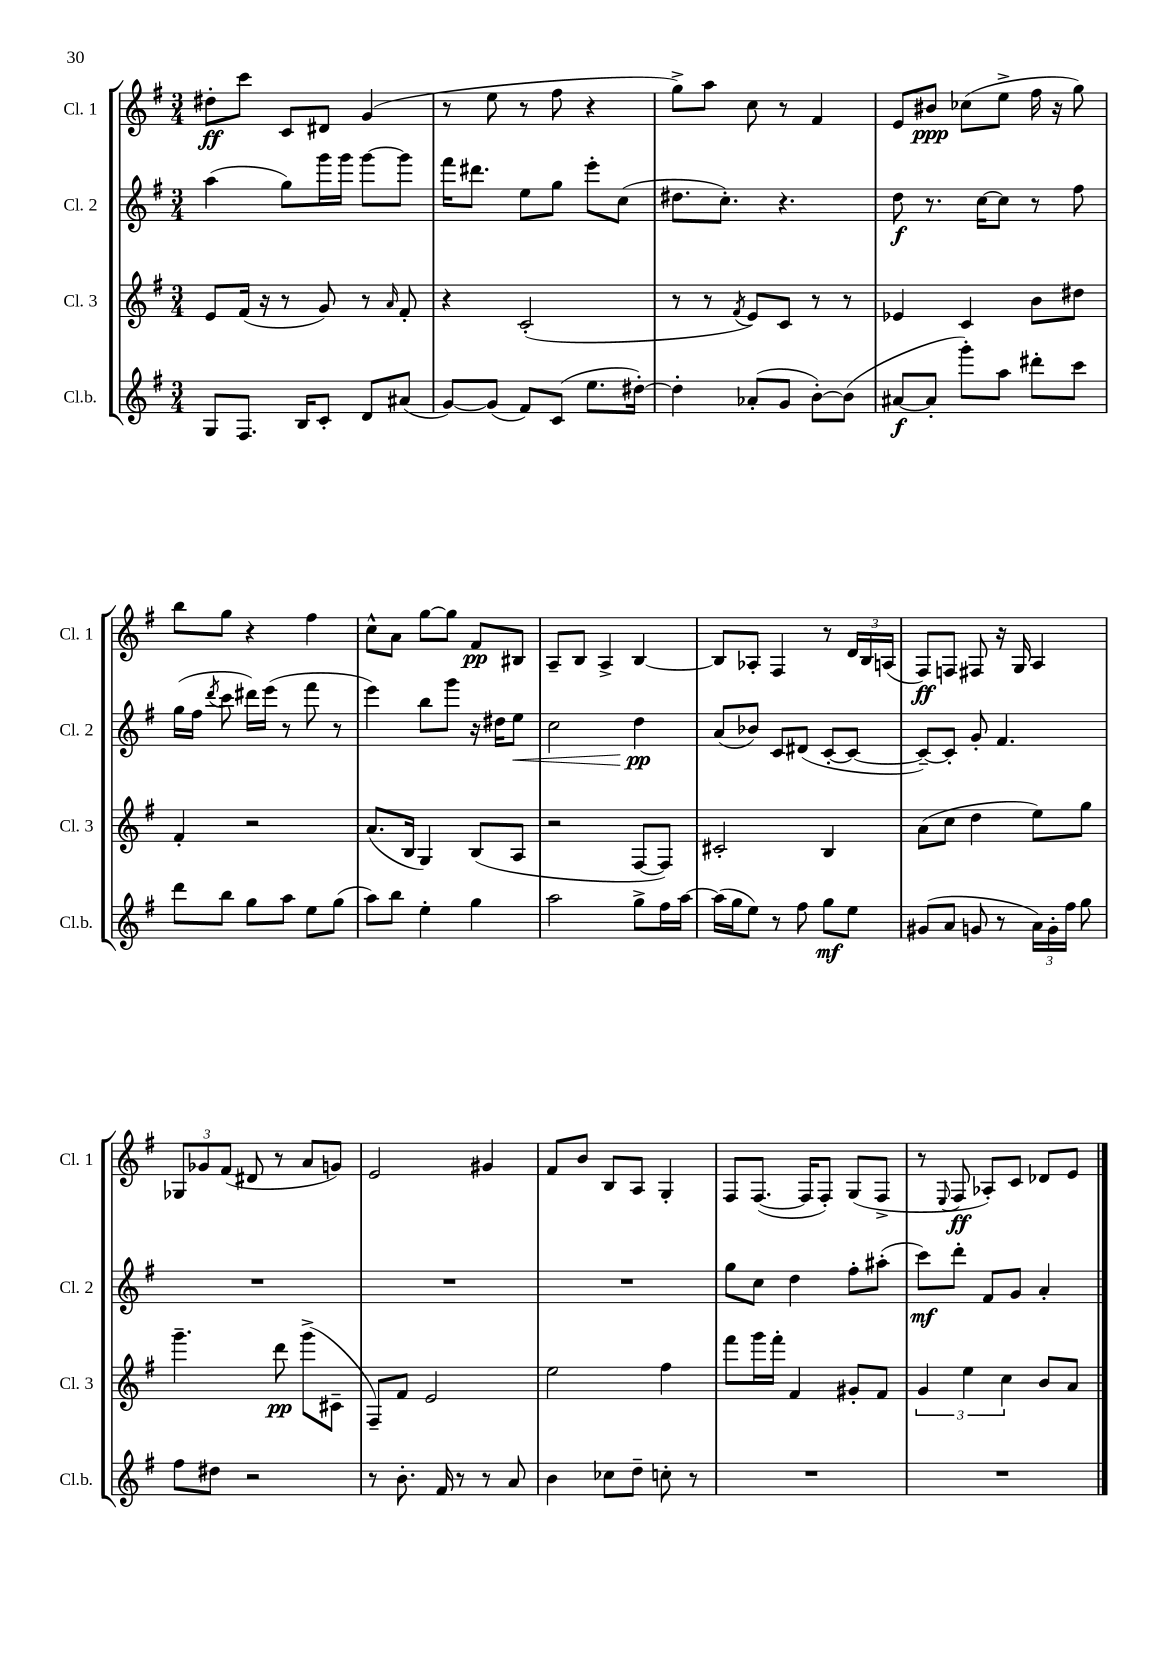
<<
\new StaffGroup <<
\new Staff = "s0" \with { instrumentName = "Cl. 1" shortInstrumentName = "Cl. 1" } {
    \clef treble \key g \major \numericTimeSignature \time 3/4
    \autoBeamOff dis''8[-.\ff c'''8] c'8[ dis'8] g'4( |
    r8 e''8 r8 fis''8 r4 |
    g''8[->) a''8] c''8 r8 fis'4 |
    e'8[ bis'8]\ppp ces''8[( e''8]-> fis''16 r16 g''8) |
    b''8[ g''8] r4 fis''4 |
    c''8[-^ a'8] g''8[~ g''8] fis'8[\pp bis8] |
    a8[-- b8] a4-> b4~ |
    b8[ aes8]-. fis4 r8 \tuplet 3/2 { d'16[ b16 a16]( } |
    fis8[\ff) f8] fis8 r16 g16 a4 |
    \tuplet 3/2 { ges8[ ges'8 fis'8]( } dis'8 r8 a'8[ g'8]) |
    e'2 gis'4 |
    fis'8[ b'8] b8[ a8] g4-. |
    fis8[ fis8.]~( fis16[ fis8]-.) g8[( fis8]-> |
    r8 \appoggiatura { e8 } fis8\ff aes8[-.) c'8] des'8[ e'8] \bar "|." |
}
\new Staff = "s1" \with { instrumentName = "Cl. 2" shortInstrumentName = "Cl. 2" } {
    \clef treble \key g \major \numericTimeSignature \time 3/4
    \autoBeamOff a''4( g''8[) g'''16 g'''16] g'''8[~ g'''8] |
    fis'''16[ dis'''8.] e''8[ g''8] e'''8[-. c''8]( |
    dis''8.[ c''8.]-.) r4. |
    d''8\f r8. c''16[~ c''8] r8 fis''8 |
    g''16[( fis''16] \acciaccatura { d'''8 } c'''8 dis'''16[) e'''16]( r8 fis'''8 r8 |
    e'''4) b''8[ g'''8] r16 dis''16[ e''8]\< |
    c''2 d''4\pp\! |
    a'8[( bes'8]) c'8[ dis'8]( c'8[~-. c'8]~ |
    c'8[~--) c'8]-. g'8-. fis'4. |
    R2. |
    R2. |
    R2. |
    g''8[ c''8] d''4 fis''8[-. ais''8]-.( |
    c'''8[\mf) d'''8]-. fis'8[ g'8] a'4-. \bar "|." |
}
\new Staff = "s2" \with { instrumentName = "Cl. 3" shortInstrumentName = "Cl. 3" } {
    \clef treble \key g \major \numericTimeSignature \time 3/4
    \autoBeamOff e'8[ fis'16]( r16 r8 g'8) r8 \grace { a'16 } fis'8-. |
    r4 c'2-.( |
    r8 r8 \acciaccatura { fis'8 } e'8[) c'8] r8 r8 |
    ees'4 c'4 b'8[ dis''8] |
    fis'4-. r2 |
    a'8.[( b16] g4) b8[( a8] |
    r2 fis8[~ fis8]) |
    cis'2-. b4 |
    a'8[( c''8] d''4 e''8[) g''8] |
    g'''4.-- d'''8\pp g'''8[->( cis'8]-- |
    fis8[--) fis'8] e'2 |
    e''2 fis''4 |
    fis'''8[ g'''16 fis'''16]-. fis'4 gis'8[-. fis'8] |
    \tuplet 3/2 { g'4 e''4 c''4 } b'8[ a'8] \bar "|." |
}
\new Staff = "s3" \with { instrumentName = "Cl.b." shortInstrumentName = "Cl.b." } {
    \clef treble \key g \major \numericTimeSignature \time 3/4
    \autoBeamOff g8[ fis8.] b16[ c'8]-. d'8[ ais'8]( |
    g'8[~) g'8]( fis'8[) c'8]( e''8.[ dis''16]~-.) |
    dis''4-. aes'8[-.( g'8] b'8[~-.) b'8]( |
    ais'8[~\f ais'8]-. g'''8[-.) a''8] dis'''8[-. c'''8] |
    d'''8[ b''8] g''8[ a''8] e''8[ g''8]( |
    a''8[) b''8] e''4-. g''4 |
    a''2 g''8[-> fis''16 a''16]~ |
    a''16[( g''16 e''8]) r8 fis''8 g''8[\mf e''8] |
    gis'8[( a'8] g'8 r8 \tuplet 3/2 { a'16[) g'16-. fis''16] } g''8 |
    fis''8[ dis''8] r2 |
    r8 b'8.-. fis'16 r8 r8 a'8 |
    b'4 ces''8[ d''8]-- c''8-. r8 |
    R2. |
    R2. \bar "|." |
}
>>
>>
\layout { \context { \Score \remove "Bar_number_engraver" } }
